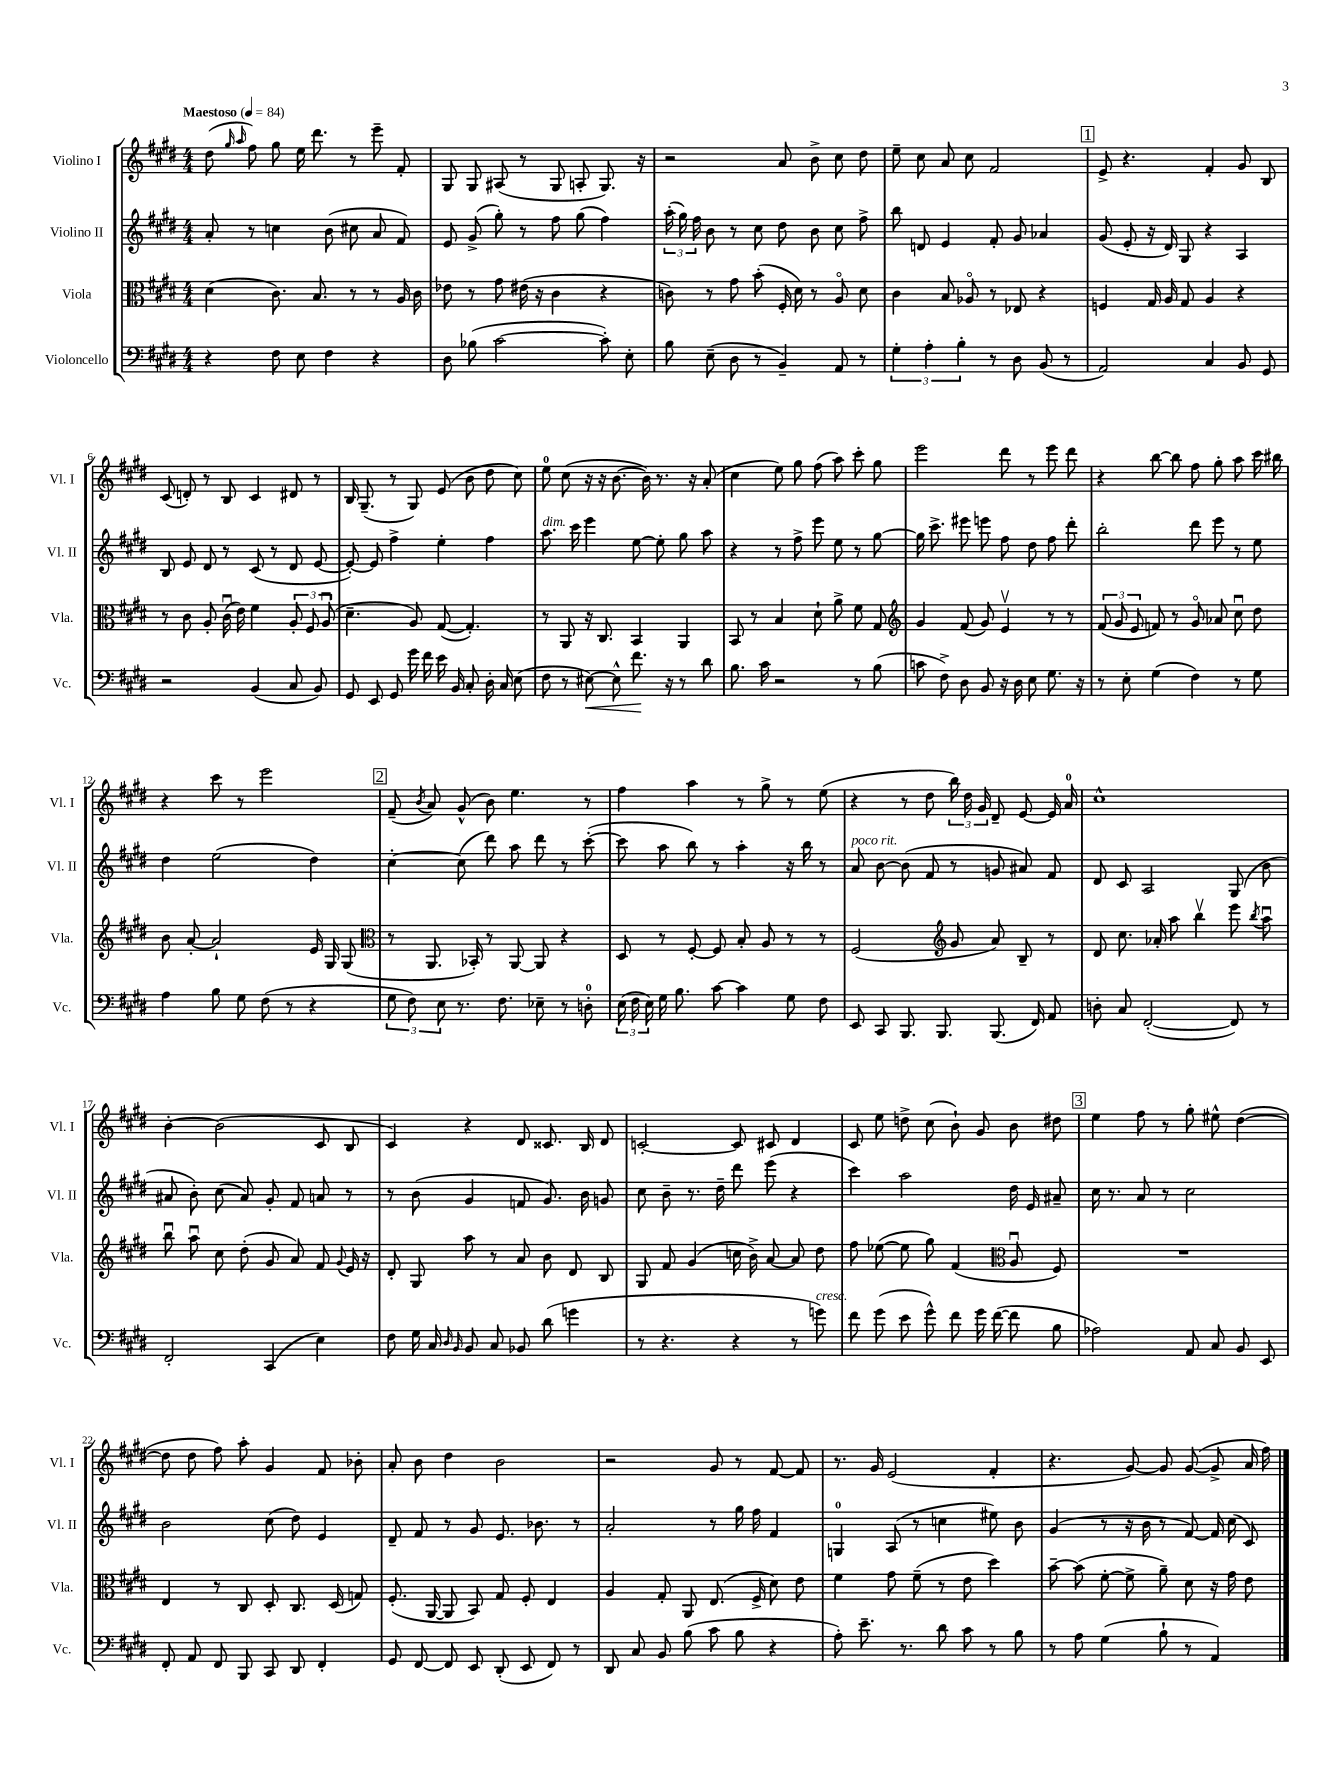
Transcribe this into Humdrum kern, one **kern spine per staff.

**kern	**dynam	**kern	**kern	**kern
*part4	*part4	*part3	*part2	*part1
*staff4	*staff4	*staff3	*staff2	*staff1
*I"Violoncello	*	*I"Viola	*I"Violino II	*I"Violino I
*I'Vc.	*	*I'Vla.	*I'Vl. II	*I'Vl. I
*clefF4	*	*clefC3	*clefG2	*clefG2
*k[f#c#g#d#]	*	*k[f#c#g#d#]	*k[f#c#g#d#]	*k[f#c#g#d#]
*M4/4	*	*M4/4	*M4/4	*M4/4
*MM84	*	*MM84	*MM84	*MM84
=1	=1	=1	=1	=1
!	!	!	!	!LO:TX:a:B:t=Maestoso
4r	.	(4d#\	8a'/	(8dd#\
.	.	.	.	16qqgg#/
.	.	.	.	16qqaa/
.	.	.	8r	8ff#\)
8F#\	.	8.c#\)	4ccn\	8gg#\
8E\	.	.	.	16ee\
.	.	8.B/	.	8.ddd#\
4F#\	.	.	(8b\	.
.	.	8r	8cc#X\	8r
4r	.	8r	8a/	8eee~\
.	.	16A/	8f#/)	8f#'/
.	.	16c#\	.	.
=2	=2	=2	=2	=2
8D#\	.	8e-X\	8e/	8G#/
(8B-X\	.	8r	(8g#^/	8G#/
[2c#\	.	8g#\	8gg#'\)	(8A#X/
.	.	(16e#X\	8r	8r
.	.	16r	.	.
.	.	4c#\	8ff#\	8G#/
.	.	.	(8gg#\	8An'/
8c#'\])	.	4r	4ff#\)	8.G#/)
8E'\	.	.	.	.
.	.	.	.	16r
=3	=3	=3	=3	=3
8B\	.	8cn\)	(24aa'\	2r
.	.	.	24gg#\)	.
.	.	.	24ff#\	.
(8E~\	.	8r	8b\	.
8D#\	.	8g#\	8r	.
8r	.	(8b'\	8cc#\	.
4BB~/)	.	16F#'/	8dd#\	8a/
.	.	16d#\)	.	.
.	.	8r	8b\	8b^\
8AA/	.	8A/	8cc#\	8cc#\
8r	.	8d#\	8ff#^\	8dd#\
=4	=4	=4	=4	=4
6G#'\	.	4c#\	8bb\	8ee~\
.	.	.	8dn/	8cc#\
6A'\	.	.	.	.
.	.	8B/	4e/	8a/
6B'\	.	.	.	.
.	.	8A-X/	.	8cc#\
8r	.	8r	8f#'/	2f#/
8D#\	.	8E-X/	8g#/	.
(8BB/	.	4r	4a-X/	.
8r	.	.	.	.
!!LO:REH:place=s1:t=1
=5	=5	=5	=5	=5
2AA/)	.	4Fn/	(8g#/	8e^/
.	.	.	8e'/	4.r
.	.	16G#/	16r	.
.	.	16A/	16d#/)	.
.	.	8G#/	8G#/	.
4C#/	.	4A/	4r	4f#'/
8BB/	.	4r	4A/	8g#/
8GG#/	.	.	.	8B/
!!LO:LB:g=z
=6	=6	=6	=6	=6
2r	.	8r	8B/	(8c#/
.	.	8c#\	8e/	8dn'/)
.	.	8A'/	8d#/	8r
.	.	(16c#u\	8r	8B/
.	.	16e\)	.	.
(4BB/	.	4f#\	(8c#/	4c#/
.	.	.	8r	.
8C#/	.	12A'/	8d#/	8d#X/
.	.	12F#/	.	.
8BB/)	.	.	[8e/	8r
.	.	(12Au/	.	.
=7	=7	=7	=7	=7
8GG#/	.	4.d#~\	8e'/_)	16B/
.	.	.	.	(8.G#~/
8EE/	.	.	8e/]	.
8GG#/	.	.	4ff#^\	8r
16g#\	.	8A/)	.	8G#/)
16f#\	.	.	.	.
16e\	.	([8G#/	4ee'\	(8e/
16BB/	.	.	.	.
8C#'/	.	4.G#'/])	.	8b\
16D#'\	.	.	4ff#\	8dd#\
16C#/	.	.	.	.
(8E\	.	.	.	8cc#\)
=8	=8	=8	=8	=8
!	!	!	!LO:TX:a:i:t=dim.	!
8F#\	.	8r	8.aa\	8ee\
8r	.	8AA/	.	(8cc#\
.	.	.	16ccc#\	.
!	!LO:HP:b	!	!	!
[8E#X\)	<	16r	4eee\	16r
.	.	8.C#/	.	16r
8E#^^\]	.	.	.	[8.b\
8.f#\	.	4BB/	[8ee\	.
.	.	.	.	16b\])
.	.	.	8ee'\]	8.r
16r	[	.	.	.
8r	.	4AA/	8gg#\	.
.	.	.	.	16r
8d#\	.	.	8aa\	(8a'/
=9	=9	=9	=9	=9
8.B\	.	8BB/	4r	4cc#\
.	.	8r	.	.
16c#\	.	.	.	.
2r	.	4B/	8r	8ee\)
.	.	.	8ff#^\	8gg#\
.	.	8d#`\	8eee\	(8ff#\
.	.	8a^\	8ee\	8aa\)
8r	.	8f#\	8r	8ccc#'\
(8B\	.	8G#/	[8gg#\	8gg#\
=10	=10	=10	=10	=10
*	*	*clefG2	*	*
8cn\	.	4g#/	16gg#\]	2eee\
.	.	.	8.ccc#^\	.
8F#^\)	.	.	.	.
8D#\	.	(8f#/	8eee#X\	.
8BB/	.	8g#/)	8eeen\	.
16r	.	4ev/	8ff#\	8ddd#\
16D#\	.	.	.	.
8E\	.	.	8dd#\	8r
8.G#\	.	8r	8ff#\	8eee\
.	.	8r	8ddd#'\	8ddd#\
16r	.	.	.	.
=11	=11	=11	=11	=11
8r	.	(12f#/	2bb'\	4r
.	.	12g#/	.	.
8E'\	.	.	.	.
.	.	12e/	.	.
(4G#\	.	8fn/)	.	[8bb\
.	.	8r	.	8bb\]
4F#\)	.	8g#/	8ddd#\	8ff#\
.	.	8a-X/	8eee\	8gg#'\
8r	.	8cc#u\	8r	8aa\
8G#\	.	8dd#\	8ee\	16ccc#\
.	.	.	.	16bb#X\
!!LO:LB:g=z
=12	=12	=12	=12	=12
4A\	.	8b\	4dd#\	4r
.	.	[8a'/	.	.
8B\	.	2a`/]	(2ee\	8ccc#\
8G#\	.	.	.	8r
(8F#\	.	.	.	2eee\
8r	.	.	.	.
4r	.	16e/	4dd#\)	.
.	.	16G#/	.	.
.	.	(8G#/	.	.
!!LO:REH:place=s1:t=2
=13	=13	=13	=13	=13
*	*	*clefC3	*	*
12G#\	.	8r	[4cc#'\	(8f#~/
12F#\)	.	.	.	.
.	.	.	.	8qb/
.	.	8.AA/	.	8a/)
12E\	.	.	.	.
8.r	.	.	(8cc#\]	(8g#^^/
.	.	16BB-X'/)	.	.
.	.	8r	8ddd#\)	8b\)
8.F#\	.	.	.	.
.	.	[8AA/	8aa\	4.ee\
8E-X~\	.	8AA/]	8ddd#\	.
8r	.	4r	8r	.
8Dn'\	.	.	([8ccc#'\	8r
=14	=14	=14	=14	=14
(24E\	.	8D#/	8ccc#\]	4ff#\
24F#\	.	.	.	.
24E\)	.	.	.	.
16G#\	.	8r	8aa\	.
8.B\	.	.	.	.
.	.	[8F#'/	8bb\)	4aa\
[8c#\	.	8F#/]	8r	.
4c#\]	.	8B'/	4aa'\	8r
.	.	8A/	.	8gg#^\
8G#\	.	8r	16r	8r
.	.	.	16bb\	.
8F#\	.	8r	8r	(8ee\
=15	=15	=15	=15	=15
!	!	!	!LO:TX:a:i:t=poco rit.	!
8EE/	.	(2F#/	8a/	4r
8CC#/	.	.	[8b\	.
8.BBB/	.	.	(8b\]	8r
.	.	.	8f#/	8dd#\
8.BBB/	.	.	.	.
*	*	*clefG2	*	*
.	.	8g#/	8r	24bb\)
.	.	.	.	24dd#\
.	.	.	.	24g#/
(8.BBB/	.	8a/)	8gn/	8d#~/
.	.	8B~/	8a#X/)	[8e/
16FF#/)	.	.	.	.
8AA/	.	8r	8f#/	16e/]
.	.	.	.	16a/
=16	=16	=16	=16	=16
8Dn'\	.	8d#/	8d#/	1cc#^^
8C#/	.	8.cc#\	8c#/	.
([2FF#'/	.	.	2A/	.
.	.	16a-X'/	.	.
.	.	8aa\	.	.
.	.	4bbv\	.	.
8FF#/])	.	8eee\	(8G#/	.
.	.	8qbb/	.	.
8r	.	8aau\	8b\	.
!!LO:LB:g=z
=17	=17	=17	=17	=17
2FF#'/	.	8bbu\	8a#X/	[4b'\
.	.	8aau\	8b'\)	.
.	.	8cc#\	(8cc#\	(2b\]
.	.	(8dd#'\	8a#/)	.
(4CC#/	.	8g#/	8g#'/	.
.	.	8a/)	8f#/	.
4E\)	.	8f#/	8an/	8c#/
.	.	8qqg#/	.	.
.	.	16e/	8r	8B/
.	.	16r	.	.
=18	=18	=18	=18	=18
8F#\	.	8d#'/	8r	4c#/)
16G#\	.	8G#/	(8b\	.
16C#/	.	.	.	.
16qqD#/	.	.	.	.
16qqBB/	.	.	.	.
8BB/	.	8aa\	4g#/	4r
8C#/	.	8r	.	.
8BB-X/	.	8a/	8fn/	8d#/
(8d#\	.	8b\	8.g#/)	8.c##X/
4gn\	.	8d#/	.	.
.	.	.	16b\	16B/
.	.	8B/	8gn/	8d#/
=19	=19	=19	=19	=19
8r	.	8G#/	8cc#\	[2cn'/
4.r	.	8f#/	8b~\	.
.	.	(4g#/	8.r	.
.	.	.	16dd#~\	.
4r	.	16ccn\	8ddd#\	8c/]
.	.	16b^\)	.	.
.	.	[8a/	(8eee\	8c#X/
8r	.	8a/]	4r	4d#/
!LO:TX:a:i:t=cresc.	!	!	!	!
8gn\)	.	8dd#\	.	.
=20	=20	=20	=20	=20
8f#\	.	8ff#\	4ccc#\)	8c#/
(8g#\	.	([8ee-X\	.	8ee\
8e\	.	8ee-\]	2aa\	8ddn^\
8g#^^\)	.	8gg#\)	.	(8cc#\
8f#\	.	(4f#/	.	8b`\)
16g#\	.	.	.	8g#/
([16f#\	.	.	.	.
*	*	*clefC3	*	*
8f#\]	.	8Au/	16dd#\	8b\
.	.	.	16e/	.
8B\	.	8F#/)	8a#X~/	8dd#X\
!!LO:REH:place=s1:t=3
=21	=21	=21	=21	=21
2A-X\)	.	1r	16cc#\	4ee\
.	.	.	8.r	.
.	.	.	8a/	8ff#\
.	.	.	8r	8r
8AA/	.	.	2cc#\	8gg#'\
8C#/	.	.	.	8ee#X^^\
8BB/	.	.	.	([4dd#\
8EE/	.	.	.	.
!!LO:LB:g=z
=22	=22	=22	=22	=22
8FF#'/	.	4E/	2b\	8dd#\]
8AA/	.	.	.	8dd#\
8FF#/	.	8r	.	8ff#\)
8BBB/	.	8C#/	.	8aa'\
8CC#/	.	8D#'/	(8cc#\	4g#/
8DD#/	.	8.C#/	8dd#\)	.
4FF#'/	.	.	4e/	8f#/
.	.	(16D#/	.	.
.	.	8Gn/)	.	8b-X'\
=23	=23	=23	=23	=23
8GG#/	.	(8.F#'/	8d#~/	8a'/
[8FF#/	.	.	8f#/	8b\
.	.	[16AA/	.	.
8FF#/]	.	8AA/]	8r	4dd#\
8EE/	.	8BB/)	8g#/	.
(8DD#'/	.	8G#/	8.e/	2b\
8EE/	.	8F#'/	.	.
.	.	.	8.b-X\	.
8FF#/)	.	4E/	.	.
8r	.	.	8r	.
=24	=24	=24	=24	=24
8DD#/	.	4A/	2a'/	2r
8C#/	.	.	.	.
8BB/	.	8G#'/	.	.
(8B\	.	8AA/	.	.
8c#\	.	(8.E/	8r	8g#/
8B\	.	.	16gg#\	8r
.	.	16F#^/	16ff#\	.
4r	.	8d#\)	4f#/	[8f#/
.	.	8e\	.	8f#/]
=25	=25	=25	=25	=25
8A'\)	.	4f#\	4Gn/	8.r
8.e~\	.	.	.	.
.	.	.	.	16g#/
.	.	8g#\	(8A/	(2e/
8.r	.	.	.	.
.	.	(8f#~\	8r	.
8d#\	.	8r	4ccn\	.
8c#\	.	8e\	.	.
8r	.	4dd#\)	8ee#X\)	4f#'/
8B\	.	.	8b\	.
=26	=26	=26	=26	=26
8r	.	[8b~\	(4g#/	4.r
8A\	.	(8b\]	.	.
(4G#\	.	[8f#'\	8r	.
.	.	8f#^\]	16r	[8g#/)
.	.	.	16b\	.
8B`\	.	8a~\)	8r	8g#/]
8r	.	8d#\	[8f#/)	([8g#/
4AA/)	.	16r	16f#/]	8g#^/]
.	.	16g#\	(16cc#\	.
.	.	8e\	8c#/)	16a/
.	.	.	.	16ff#\)
==	==	==	==	==
*-	*-	*-	*-	*-
